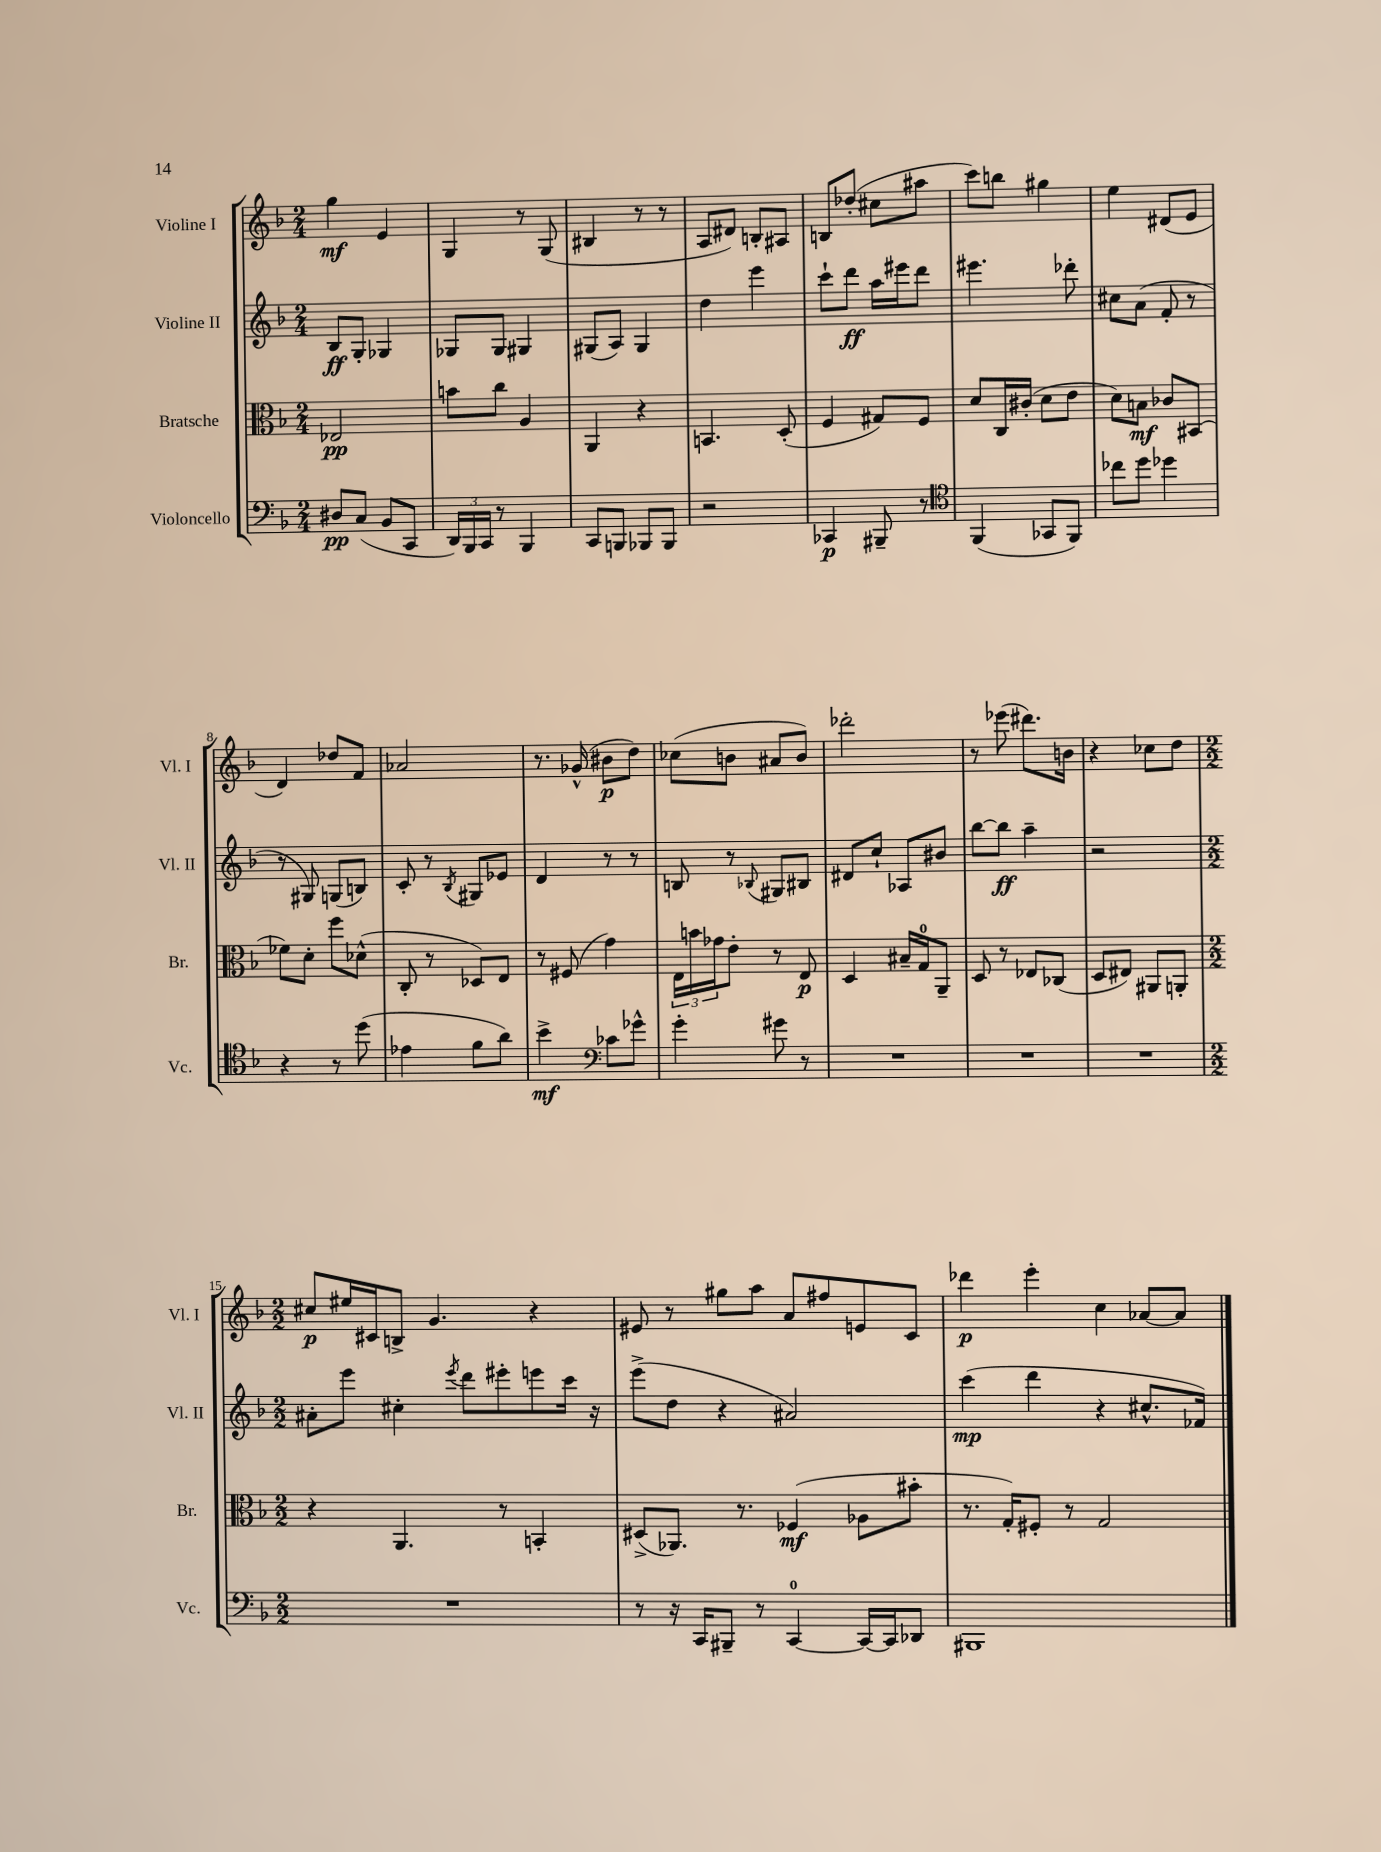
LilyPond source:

<<
\new StaffGroup <<
\new Staff = "s0" \with { instrumentName = "Violine I" shortInstrumentName = "Vl. I" } {
    \clef treble \key f \major \numericTimeSignature \time 2/4
    g''4\mf e'4 |
    g4 r8 g8( |
    bis4 r8 r8 |
    a8 dis'8) b8-. ais8 |
    b8 des''8-.( cis''8 ais''8 |
    c'''8) b''8 gis''4 |
    e''4 dis'8( e'8 |
    d'4) des''8 f'8 |
    aes'2 |
    r8. ges'16-^( bis'8\p d''8) |
    ces''8( b'8 ais'8 b'8) |
    des'''2-. |
    r8 ees'''8( dis'''8.) b'16 |
    r4 ces''8 d''8 |
    \numericTimeSignature \time 2/2 cis''8\p eis''16 cis'16 b8-> g'4. r4 |
    eis'8 r8 gis''8 a''8 a'8 fis''8 e'8 c'8 |
    des'''4\p e'''4-. c''4 aes'8~ aes'8 \bar "|." |
}
\new Staff = "s1" \with { instrumentName = "Violine II" shortInstrumentName = "Vl. II" } {
    \clef treble \key f \major \numericTimeSignature \time 2/4
    bes8\ff g8-. ges4 |
    ges8 ges8 gis4 |
    gis8( a8) gis4 |
    d''4 e'''4 |
    c'''8-! d'''8\ff a''16 eis'''16 d'''8 |
    eis'''4. des'''8-. |
    cis''8 a'8( f'8-. r8 |
    r8 gis8) g8( b8) |
    c'8-. r8 \acciaccatura { bes8 } gis8 ees'8 |
    d'4 r8 r8 |
    b8 r8 \appoggiatura { bes8 } gis8 bis8 |
    dis'8 c''8-! aes8 bis'8 |
    bes''8~ bes''8\ff a''4-- |
    r2 |
    \numericTimeSignature \time 2/2 ais'8-. e'''8 cis''4-. \acciaccatura { e'''8 } d'''8 eis'''8-. e'''8 c'''16 r16 |
    e'''8->( d''8 r4 ais'2) |
    c'''4\mp( d'''4 r4 cis''8.-^ fes'16) \bar "|." |
}
\new Staff = "s2" \with { instrumentName = "Bratsche" shortInstrumentName = "Br." } {
    \clef alto \key f \major \numericTimeSignature \time 2/4
    ees2\pp |
    b'8 c''8 a4 |
    a,4 r4 |
    b,4. d8-.( |
    f4 gis8) f8 |
    d'8 c16 cis'16-.( d'8 e'8 |
    d'8) b8\mf ces'8 bis,8( |
    fes'8) d'8-. f''8 des'8-^( |
    c8-. r8 des8) e8 |
    r8 fis8( g'4) |
    \tuplet 3/2 { e16 b'16 ges'16 } e'8-. r8 e8\p |
    d4 bis16-- g16-0 a,8-- |
    d8 r8 ees8 ces8( |
    d8 eis8) ais,8 a,8-. |
    \numericTimeSignature \time 2/2 r4 a,4. r8 b,4-. |
    dis8->( aes,8.) r8. fes4\mf( aes8 bis'8-. |
    r8. g16-.) fis8-. r8 g2 \bar "|." |
}
\new Staff = "s3" \with { instrumentName = "Violoncello" shortInstrumentName = "Vc." } {
    \clef bass \key f \major \numericTimeSignature \time 2/4
    dis8\pp c8( bes,8 c,8 |
    \tuplet 3/2 { d,16) bes,,16 c,16 } r8 bes,,4 |
    c,8 b,,8 bes,,8 bes,,8 |
    r2 |
    ces,4\p bis,,8-- r8 |
    \clef tenor f,4( ges,8 f,8) |
    ces''8 d''8 des''4 |
    r4 r8 d''8( |
    ees'4 f'8 a'8) |
    bes'4->\mf \clef bass ces'8 ges'8-^ |
    g'4-. gis'8 r8 |
    R2 |
    R2 |
    R2 |
    \numericTimeSignature \time 2/2 R1 |
    r8 r16 c,16 bis,,8-- r8 c,4-0~ c,16~ c,16 des,8 |
    bis,,1 \bar "|." |
}
>>
>>
